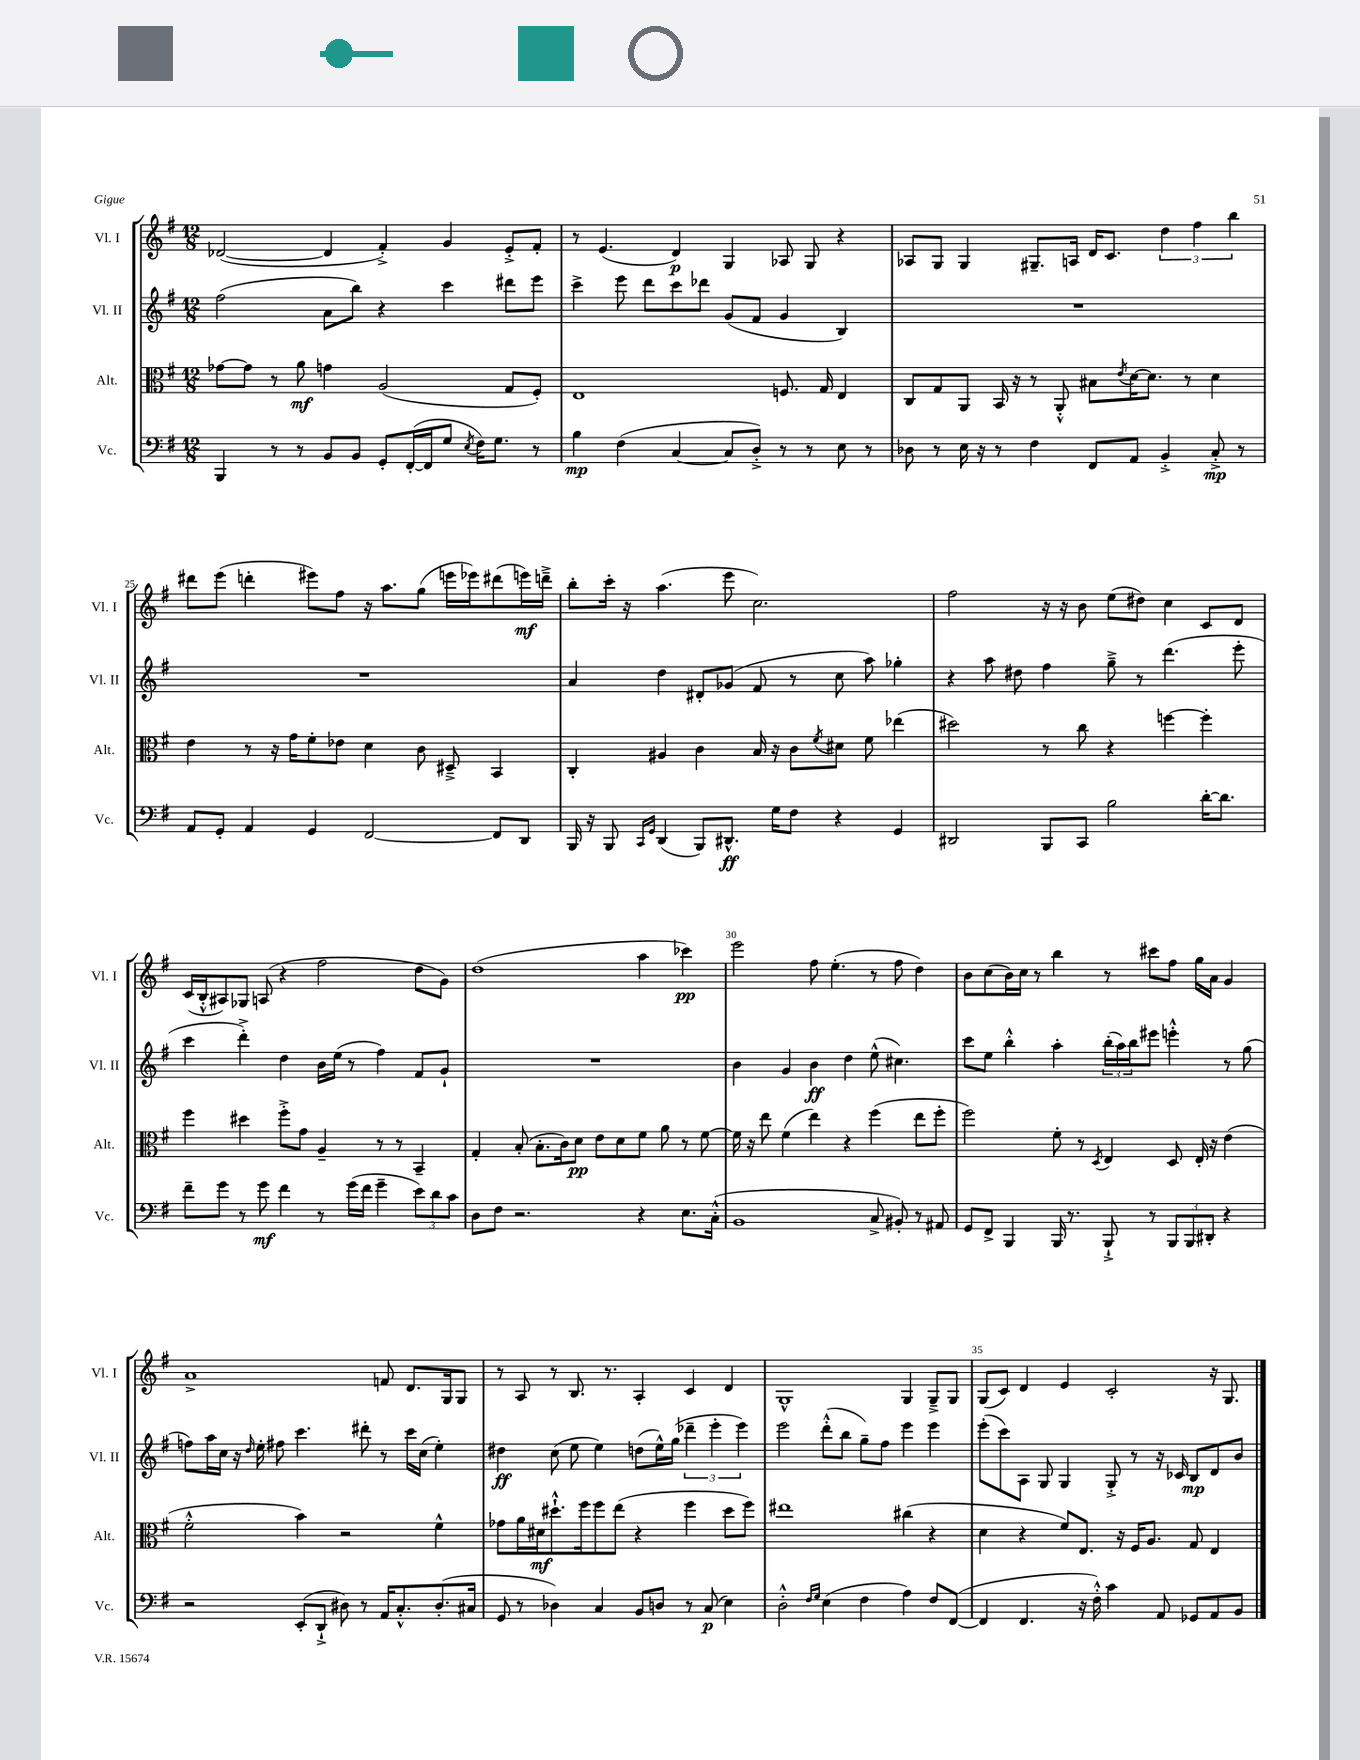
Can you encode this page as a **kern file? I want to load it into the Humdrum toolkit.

**kern	**kern	**kern	**kern
*staff4	*staff3	*staff2	*staff1
*clefF4	*clefC3	*clefG2	*clefG2
*k[f#]	*k[f#]	*k[f#]	*k[f#]
*M12/8	*M12/8	*M12/8	*M12/8
4BBB	[8g-	(2ff#	([2d-
.	8g-]	.	.
8r	8r	.	.
8r	8a	.	.
8BB	4g	8a	4d-]
8BB	.	8bb)	.
8GG'	(2A	4r	4f#'^)
([16FF#'	.	.	.
16FF#]	.	.	.
8G	.	4ccc	4g
8qE	.	.	.
16F#)	.	.	.
8.G	.	.	.
.	8G	8ddd#	8e'^
8r	8F#')	8eee	8f#'
=	=	=	=
4B	1E	4ccc^	8r
.	.	.	(4.e
(4F#	.	8eee	.
.	.	8ddd	.
[4C	.	8ccc	4d)
.	.	8ddd-	.
8C]	.	(8g	4G
8D'^)	.	8f#	.
8r	8.F	4g	8A-
8r	.	.	8G
.	16G	.	.
8E	4E	4B)	4r
8r	.	.	.
=	=	=	=
8D-	8C	1.r	8A-
8r	8G	.	8G
16E	8AA	.	4G
16r	.	.	.
8r	16BB	.	.
.	16r	.	.
4F#	8r	.	8.G#~
.	8AA'^^	.	.
.	.	.	16A
8FF#	8B#	.	16d
.	.	.	8.c
.	8qe	.	.
8AA	[16d	.	.
.	8.d]	.	.
4BB'^	.	.	6dd
.	8r	.	.
.	.	.	6ff#
8C'^	4d	.	.
.	.	.	6bb
8r	.	.	.
=	=	=	=
8AA	4e	1.r	8ddd#
8GG'	.	.	(8eee
4AA	8r	.	4ddd'
.	16r	.	.
.	16g	.	.
4GG	8f#'	.	8eee#)
.	8e-	.	8ff#
[2FF#	4d	.	16r
.	.	.	8.aa
.	8c	.	(8gg
.	8D#~^	.	16eee
.	.	.	16eee-)
8FF#]	4BB	.	(8ddd#
8DD	.	.	16eee)
.	.	.	16ddd~^
=	=	=	=
16BBB	4C'	4a	8bb'
16r	.	.	.
8BBB	.	.	16ccc'
.	.	.	16r
16qqCC	.	.	.
16qqGG	.	.	.
(4DD	4A#	4dd	(4.aa
8BBB)	4c	8d#'	.
8.DD#^^	.	(8g-	8eee
.	16B	8f#	2.cc)
16G	16r	.	.
8F#	8c	8r	.
.	8qf#	.	.
4r	8d#	8cc	.
.	8f#	8aa)	.
4GG	(4ee-	4gg-'	.
=	=	=	=
2DD#	2dd#)	4r	2ff#
.	.	8aa	.
.	.	8dd#	.
8BBB	8r	4ff#	16r
.	.	.	16r
8CC	8cc	.	8b
2B	4r	8gg~^	(8ee
.	.	8r	8dd#)
.	[4ff	(4.ddd	4cc
[16d'	4ff']	.	8c
8.d]	.	.	.
.	.	8eee'	8d
=	=	=	=
8f#~	4ff#	4ccc	(16c
.	.	.	16B'^^
8g	.	.	8A#)
8r	4dd#	4ddd'^)	8G-
8g	.	.	(8A
4f#	8ff#'^	4dd	4r
.	8g	.	.
8r	4A~	16b	2ff#
.	.	(16ee	.
(16g	.	8r	.
16f#	.	.	.
4g~	8r	4ff#)	.
.	8r	.	.
12e)	4BB~	8f#	8dd
12d	.	.	.
.	.	8g`	8g)
12c	.	.	.
=	=	=	=
8D	4G'	1.r	(1dd
8F#	.	.	.
2.r	(8B'	.	.
.	8.B'	.	.
.	16c)	.	.
.	8d	.	.
.	8e	.	.
.	8d	.	.
4r	8f#	.	4aa
.	8a	.	.
8.E	8r	.	4ccc-)
.	[8f#	.	.
(16C'^^	.	.	.
=	=	=	=
1BB	16f#]	4b	2eee
.	16r	.	.
.	8ee	.	.
.	(4f#	4g	.
.	4ee)	4b	8ff#
.	.	.	(4.ee'
.	4r	4dd	.
8C^	(4ff#	(8ee^^	8r
8BB#')	.	4.cc#)	8ff#
8r	8ee	.	4dd)
8AA#	8ff#'	.	.
=	=	=	=
8GG	2ff#)	8ccc	8b
8FF#^	.	8ee	(8cc
4BBB	.	4bb'^^	16b)
.	.	.	16cc
.	.	.	8r
16BBB	8f#'	4aa'	4bb
8.r	.	.	.
.	8r	.	.
.	8qD	.	.
8BBB`^	4E	(24bb'	8r
.	.	24aa)	.
.	.	24bb	.
8r	.	8eee#	8ccc#
12BBB	8D	4eee'^^	8ff#
12BBB	.	.	.
.	16E'	.	16gg
12DD#'	.	.	.
.	16r	.	16a
4r	(4e	8r	4g
.	.	(8gg	.
=	=	=	=
2r	2f#'^^	8ff)	1a^
.	.	16aa	.
.	.	16cc	.
.	.	16r	.
.	.	16qqdd	.
.	.	16ee'	.
.	.	8ff#	.
(8EE'	4b)	4.ccc	.
8DD`^	.	.	.
8D#)	2r	.	.
8r	.	8ddd#'	.
16AA	.	8r	8f
8.C'^^	.	.	.
.	.	16ccc	8.d
.	.	(16cc	.
(8.D#'	4f#^^	4ee')	.
.	.	.	16G
.	.	.	8G
16C#	.	.	.
=	=	=	=
8GG	8g-	4dd#	8r
8r	16a	.	8A
.	16d#	.	.
4D-)	8.dd#`^^	(8cc	8r
.	.	8ee	8.B
.	16ff#	.	.
4C	8ff#	4ee)	.
.	.	.	8.r
.	(8ee	.	.
8BB	4r	(8dd	4A'
8D	.	16ee^^)	.
.	.	(16gg	.
8r	4ff#	6ddd-~	4c
(8C	.	.	.
.	.	6eee'	.
4E)	8dd#	.	4d
.	.	6eee)	.
.	8ff#)	.	.
=	=	=	=
2D'^^	1ee#	2eee	1G^^
16qqF#	.	.	.
16qqG	.	.	.
(4E	.	(8ddd'^^	.
.	.	8bb	.
4F#	.	8gg~)	.
.	.	8ff#	.
4A)	(4cc#	4eee	4G
8F#	4r	4eee	8G~^
([8FF#	.	.	8G
=	=	=	=
4FF#]	4d	(8eee'	(8G
.	.	8ccc)	8c)
4.FF#	4r	8A	4d
.	.	8G	.
.	8f#)	4G	4e
16r	8.E	.	.
16F#'^^)	.	.	.
4c	.	8G'^	2c'
.	16r	.	.
.	16F#	8r	.
.	8.A	.	.
8AA	.	16r	.
.	.	16c-	.
8GG-	8G	8B	.
8AA	4E	8d	16r
.	.	.	8.G
8BB	.	8b	.
==	==	==	==
*-	*-	*-	*-
